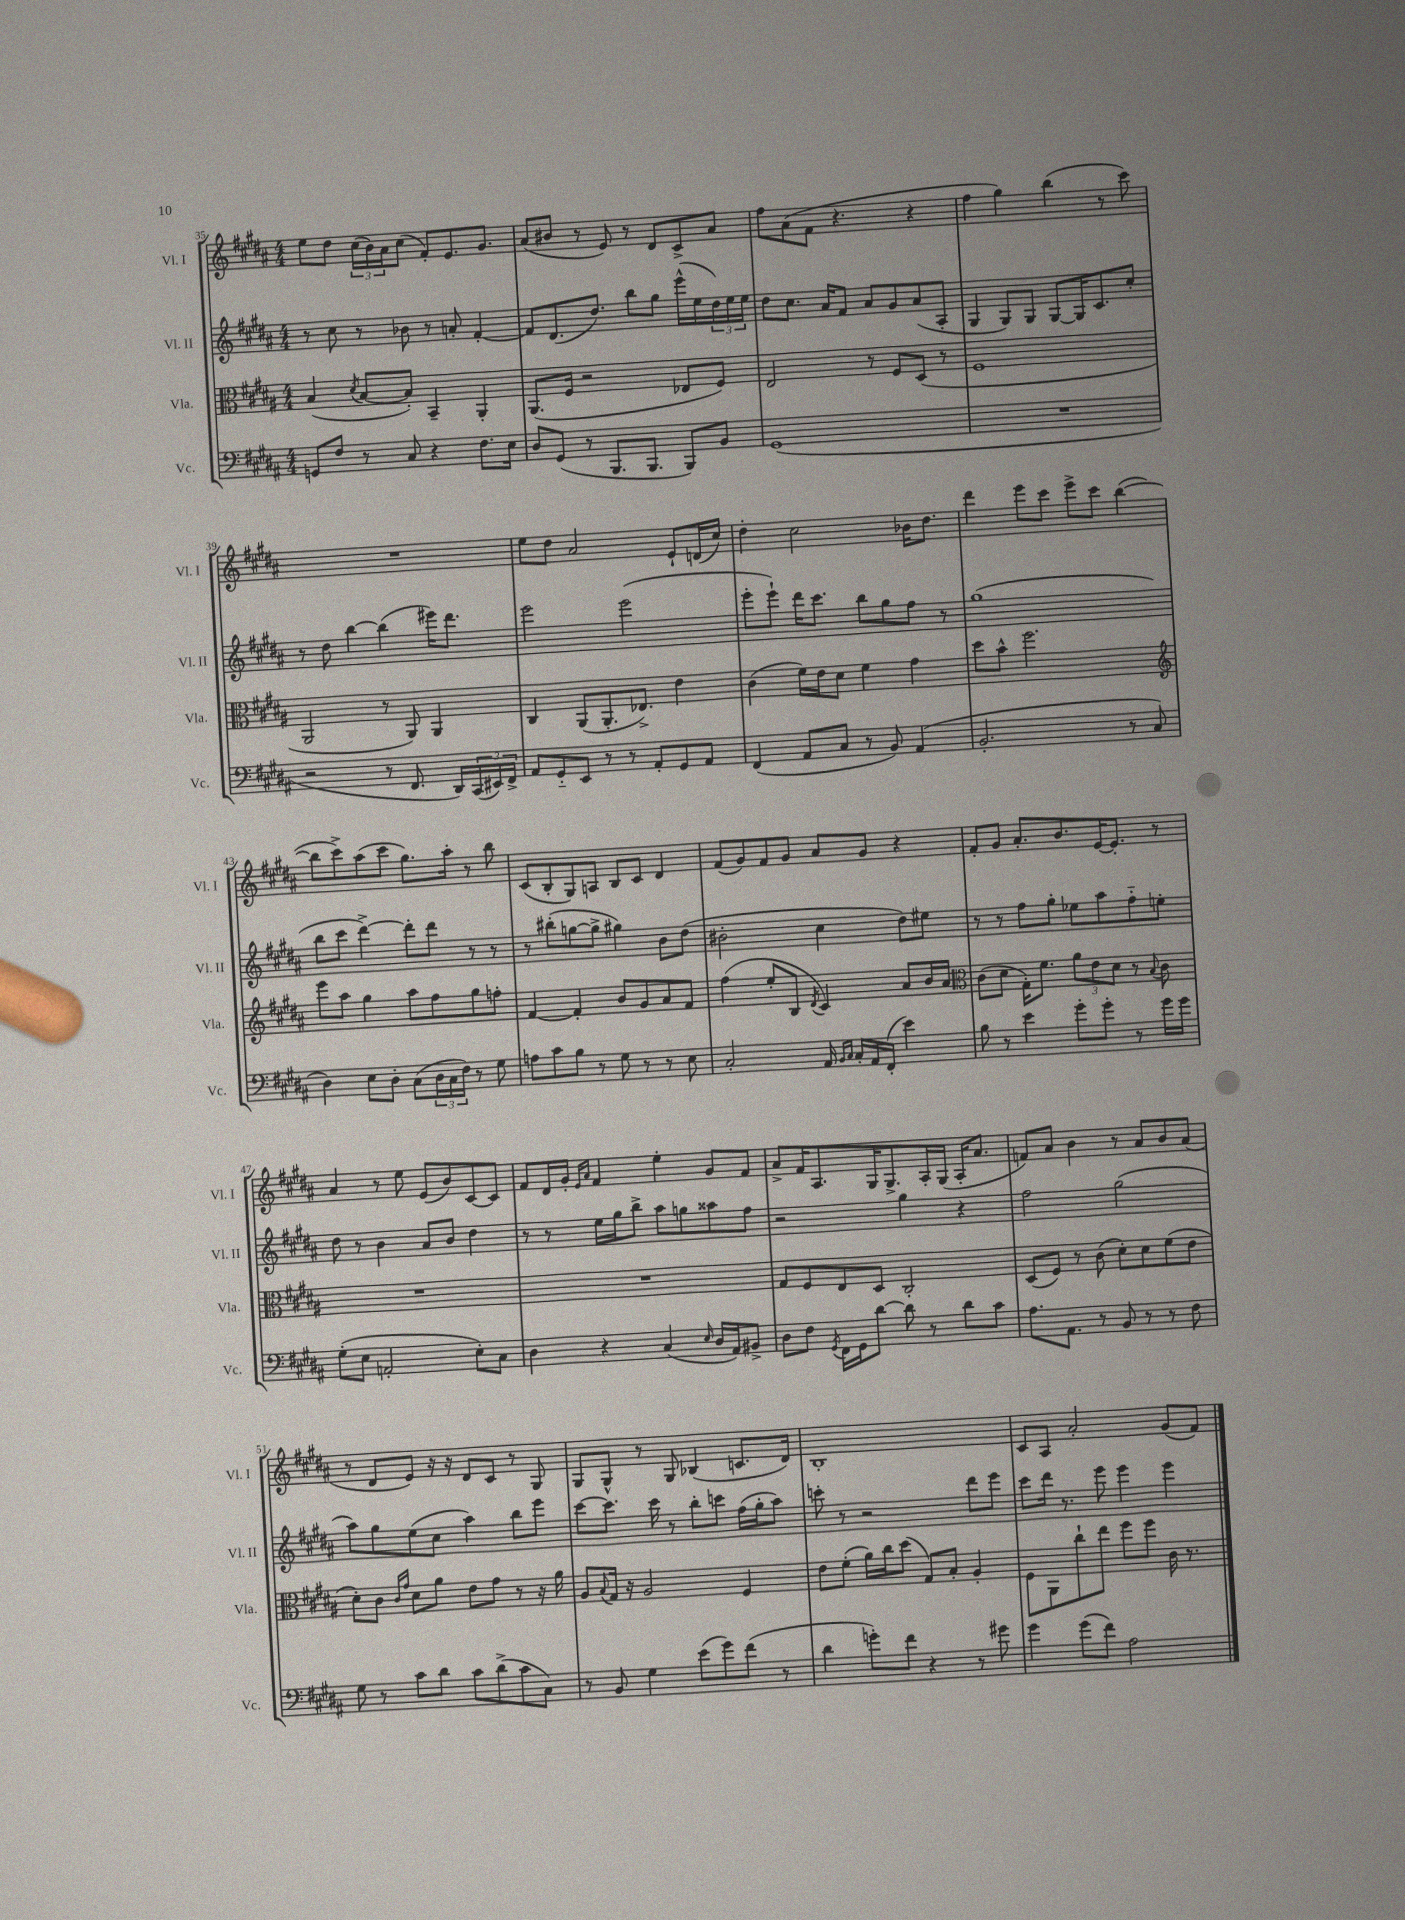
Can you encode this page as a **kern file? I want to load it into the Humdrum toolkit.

**kern	**kern	**kern	**kern
*staff4	*staff3	*staff2	*staff1
*clefF4	*clefC3	*clefG2	*clefG2
*k[f#c#g#d#a#]	*k[f#c#g#d#a#]	*k[f#c#g#d#a#]	*k[f#c#g#d#a#]
*M4/4	*M4/4	*M4/4	*M4/4
8GG	(4B	8r	8ee
8F#	.	8cc#	8dd#
.	8qd#	.	.
8r	[8B	8r	(24cc#
.	.	.	24b)
.	.	.	24a#
8C#	8B'])	8b-	(8cc#
4r	4BB~	8r	8f#')
.	.	8a'	8.e
8.F#	4AA#'	[4f#'	.
.	.	.	8.g#
16E	.	.	.
=	=	=	=
8D#	(8.AA#	8f#]	(8a#
(8GG#	.	(8.d#	8b#
.	16F#	.	.
8r	2r	.	8r
.	.	8.dd#)	.
8.BBB	.	.	8e)
.	.	8bb	8r
8.BBB	.	.	.
.	.	8gg#	8d#
8BBB)	8E-	(16eee^^	8c#^
.	.	16ee	.
8BB	8F#)	24dd#)	8a#
.	.	24ee	.
.	.	24ee	.
=	=	=	=
(1GG#	2E	8dd#	8ff#
.	.	8.cc#	(8a#
.	.	.	8f#
.	.	16a#	.
.	.	8f#	4.r
.	8r	8a#	.
.	8F#	8g#	.
.	(8D#	(8a#	4r
.	8r	8A#'	.
=	=	=	=
1r	1F#	4G#	4ff#
.	.	8G#)	4gg#)
.	.	8G#	.
.	.	[8G#	(4bb
.	.	16G#]	.
.	.	8.c#	.
.	.	.	8r
.	.	8cc#'	8ccc#)
=	=	=	=
2r	2AA#	8r	1r
.	.	8dd#	.
.	.	[4bb	.
8r	8r	(4bb]	.
8.FF#	8AA#)	.	.
.	4AA#	16eee#)	.
16DD#)	.	8.ddd#	.
(24CC#	.	.	.
24EE#)	.	.	.
24FF#^	.	.	.
=	=	=	=
8AA#	4C#	2eee	8ee
8GG#'~	.	.	8dd#
8EE	(8AA#	.	2a#
8r	8.AA#'	.	.
8r	.	(2eee	.
.	8.E-^)	.	.
8AA#'	.	.	.
8GG#	4e	.	8e`
8AA#	.	.	(16d
.	.	.	16cc#)
=	=	=	=
(4FF#	(4c#	8eee'	4dd#'
.	.	8eee`)	.
8AA#	16f#)	16ddd#	2cc#
.	16e	8.ccc#	.
8C#	8d#	.	.
8r	4f#	8bb	.
8BB)	.	8gg#	.
(4AA#	4g#	8ff#	16b-
.	.	.	8.dd#
.	.	8r	.
=	=	=	=
2.BB'	8dd#	(1gg#	4ddd#
.	8b^^	.	.
.	2.ff#	.	8eee
.	.	.	8ccc#
.	.	.	8eee^
.	.	.	8ccc#
8r	.	.	([4bb
8C#	.	.	.
=	=	=	=
*	*clefG2	*	*
4D#)	8eee	8bb	8bb]
.	8aa#	8ccc#	8ccc#^)
8E	4gg#	[4ddd#^)	(8aa#
8D#'	.	.	8ccc#
(8C#	8aa#	8ddd#']	8.gg#)
24D#	8ff#	8ddd#	.
24C#	.	.	.
.	.	.	16aa#'
24F#)	.	.	.
8r	8gg#	8r	8r
8G#	8ff'	8r	8bb
=	=	=	=
8A	[4f#	8r	(8c#
8c#	.	(8bb#'	8B'
8B	4f#']	[8gg	8G#)
8r	.	8gg^]	8A
8G#	8b	4gg#)	8B
8r	8g#	.	8c#
8r	8a#	8b	4d#
8E	8f#	(8dd#	.
=	=	=	=
2C#'	(4ff#	2b#'	(8f#
.	.	.	8g#)
.	8ee'	.	8f#
.	8B	.	8g#
.	8qd#	.	.
16AA#	4c#)	4cc#	8a#
16qqBB	.	.	.
16qqC#	.	.	.
16C#'	.	.	.
16AA#	.	.	8g#
(16FF#'	.	.	.
4e)	8a#	8dd#)	4r
.	16b	8ee#	.
.	16a#	.	.
=	=	=	=
*	*clefC3	*	*
8B	(8c#	8r	8f#'
8r	8d#	8r	8g#
4e	16G#')	8ff#	8.a#'
.	8.f#	.	.
.	.	8gg#'	.
.	.	.	8.b
8g#'	12a#	8ee-	.
.	12e	.	.
8g#'	.	8aa#	[16e
.	12d#	.	.
.	.	.	8.e']
8r	8r	8ff#'~	.
.	8qqB	.	.
16g#	8c#	8ee'	8r
16g#	.	.	.
=	=	=	=
(8G#'	1r	8dd#	4a#
8E	.	8r	.
2AA'	.	4b	8r
.	.	.	8ee
.	.	8a#	(8e
.	.	8b	8b)
8E')	.	4dd#	[8c#
8C#	.	.	8c#]
=	=	=	=
4D#	1r	8r	8f#
.	.	8r	16d#
.	.	.	16g#'
.	.	.	16qqe
.	.	.	16qqa#
4r	.	16ee	4f#
.	.	16gg#	.
.	.	8bb^	.
(4C#	.	8aa#	4ee'
.	.	8gg	.
16qqE	.	.	.
16D#	.	8aa##	8g#
16AA#)	.	.	.
8BB#^	.	8ff#	8f#
=	=	=	=
8D#	8G#	2r	8a#^
8F#	8F#	.	16f#
.	.	.	8.A#
8qGG#	.	.	.
16FF#	8E	.	.
16GG#	.	.	.
[8d#	8D#	.	16G#
.	.	.	8.G#^
8d#]	2C#'	4gg#	.
8r	.	.	16A#'
.	.	.	(16G#
8d#	.	4r	16A#'
.	.	.	8.a#
8c#	.	.	.
=	=	=	=
8.A#	(8D#	2ff#	8f)
.	8F#)	.	8a#
8.AA#	.	.	.
.	8r	.	4b
8r	(8c#	.	.
8BB	8d#')	(2gg#	8r
8r	8d#	.	8a#
8r	(8f#	.	8b
8F#	8e	.	(8a#
=	=	=	=
8G#	8d#')	8aa#)	8r
8r	8c#	8gg#	8d#
.	16qqc#	.	.
.	16qqg#	.	.
8c#	8d#	(8ee	8e)
8d#	8a#	8cc#	16r
.	.	.	16r
8c#	8e	4aa#)	8d#
(8d#^	8g#	.	8c#
8c#	8r	8bb	8r
8C#)	16r	8eee	8G#
.	16a#	.	.
=	=	=	=
8r	8A#	[8ccc#	8G#
.	8qqB	.	.
8BB	16G#	8.ccc#]	8G#^^
.	16r	.	.
4G#	2A#	.	8r
.	.	16ccc#	.
.	.	8r	8G#
(8e	.	8bb'	(4B-
8g#)	.	8ccc	.
(8f#	4F#	(16ff#	8.c
.	.	16gg#'	.
8r	.	8aa#)	.
.	.	.	16d#)
=	=	=	=
4d#	8e	8ccc'	1B'
.	(8f#'	8r	.
8g')	16a#)	2r	.
.	16cc#	.	.
8f#	(8dd#	.	.
4r	8G#)	.	.
.	8B'	.	.
8r	4A#'	8ddd#	.
8g#	.	8eee	.
=	=	=	=
4g#	8F#	8ccc#	8c#
.	8AA#	16ddd#	8A#
.	.	8.r	.
(8g#	8cc#`	.	2a#'
8f#)	8ee	8eee	.
2A#	8ff#	4eee	.
.	8ff#	.	.
.	16c#	4eee	(8g#
.	8.r	.	.
.	.	.	8f#)
==	==	==	==
*-	*-	*-	*-
